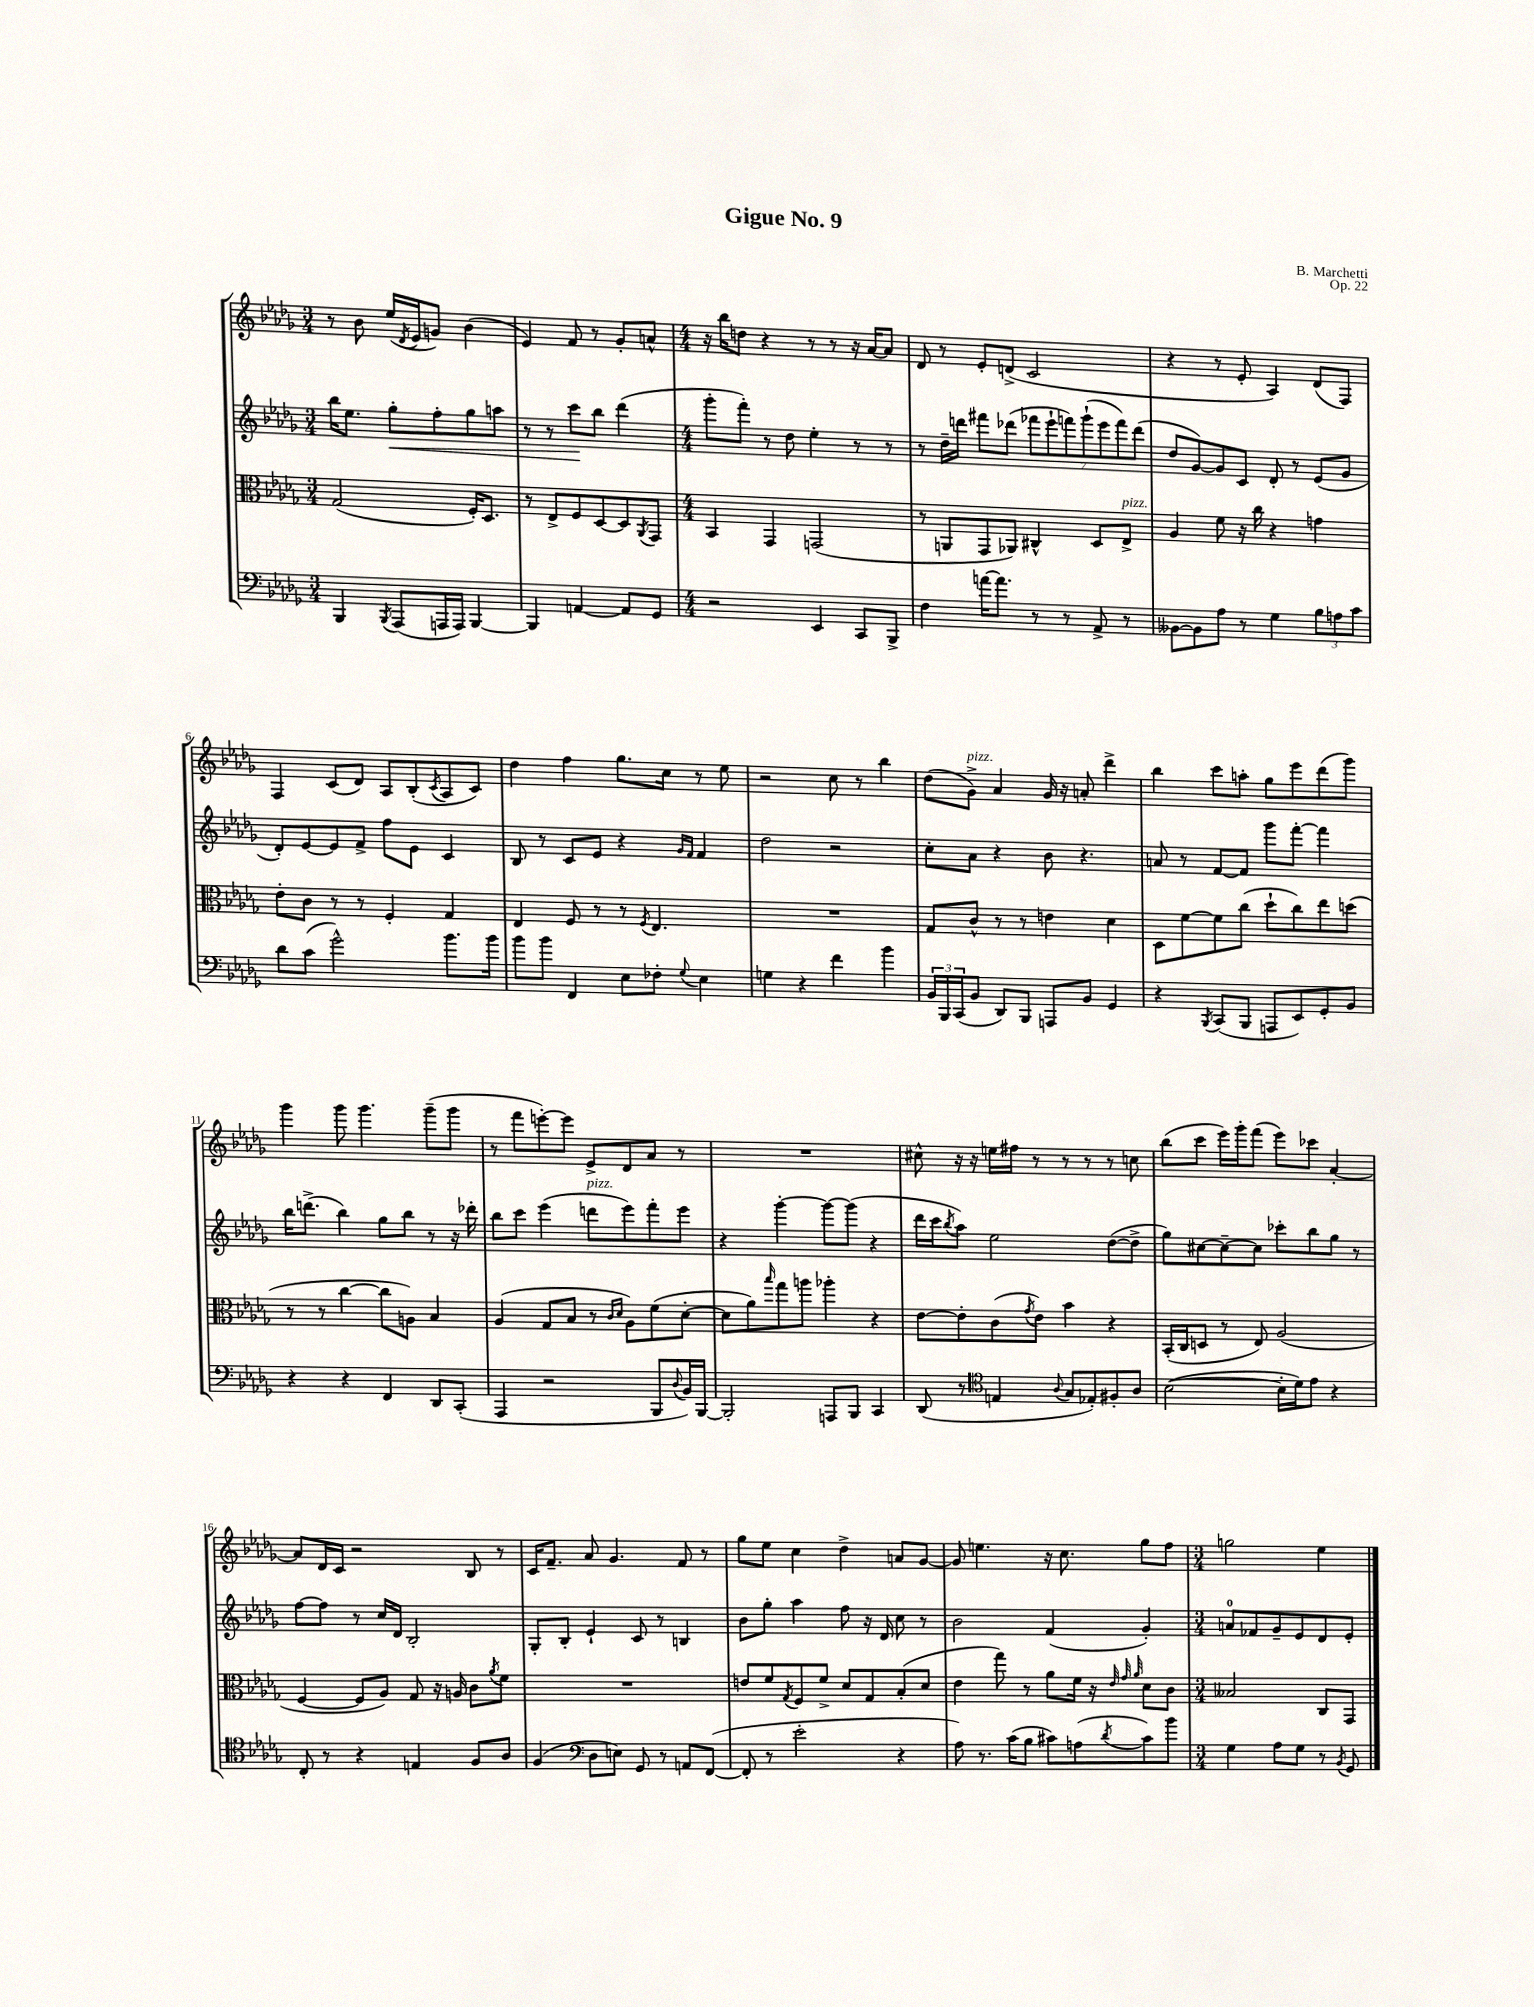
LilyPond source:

\header { title = "Gigue No. 9" composer = "B. Marchetti" opus = "Op. 22" }
<<
\new StaffGroup <<
\new Staff = "s0" {
    \clef treble \key des \major \numericTimeSignature \time 3/4
    r8 bes'8 ees''16( \acciaccatura { des'8 } ees'16 g'8) bes'4( |
    ees'4) f'8 r8 ges'8-. a'8-^ |
    \numericTimeSignature \time 4/4 r16 bes''16 d''8 r4 r8 r8 r16 aes'16~ aes'8 |
    des'8 r8 ees'8-. d'8->( c'2 |
    r4 r8 ees'8-. aes4) des'8( f8) |
    f4 c'8( des'8) aes8 bes8-.( \acciaccatura { c'8 } aes8 c'8) |
    des''4 f''4 ges''8. c''16 r8 ees''8 |
    r2 c''8 r8 bes''4 |
    des''8( ges'8->^\markup { \italic "pizz." }) aes'4 ges'16 r16 a'8-. des'''4-> |
    bes''4 c'''8 a''8-. ges''8 ees'''8 des'''8( ges'''8) |
    ges'''4 ges'''8 ges'''4. ges'''8--( ges'''8 |
    r8 f'''8 e'''8~-.) e'''8 ees'8-> des'8 aes'8 r8 |
    R1 |
    cis''8-^ r16 r16 e''16 fis''16 r8 r8 r8 r8 c''8 |
    bes''8( c'''8 ees'''16) ges'''16-. f'''8( ees'''8) ces'''8 aes'4~-. |
    aes'8 des'16 c'16 r2 bes8 r8 |
    c'16 f'8.-- aes'8 ges'4. f'8 r8 |
    ges''8 ees''8 c''4 des''4-> a'8 ges'8~ |
    ges'8 e''4. r16 c''8. ges''8 f''8 |
    \numericTimeSignature \time 3/4 g''2 ees''4 \bar "|." |
}
\new Staff = "s1" {
    \clef treble \key des \major \numericTimeSignature \time 3/4
    bes''16 ees''8. ges''8-.\< f''8-. ges''8 a''8 |
    r8 r8 c'''8\! bes''8 des'''4( |
    \numericTimeSignature \time 4/4 ges'''8-. f'''8-.) r8 des''8 ees''4-. r8 r8 |
    r8 des''16-- d'''16 fis'''8 des'''8( \tuplet 7/4 { fes'''8 ees'''8-! f'''8) ges'''8-!( ees'''8 f'''8) des'''8( } |
    des''8 ges'8~) ges'8 c'8 des'8-. r8 ees'8( ges'8 |
    des'8-.) ees'8~ ees'8 f'8-> f''8 ees'8 c'4 |
    bes8 r8 c'8 ees'8 r4 \grace { ges'16 f'16 } f'4 |
    des''2 r2 |
    c''8-. aes'8 r4 bes'8 r4. |
    a'8 r8 f'8~ f'8 ges'''8 f'''8~-. f'''4 |
    bes''16 d'''8.->( bes''4) ges''8 bes''8 r8 r16 des'''16-. |
    bes''8 c'''8 ees'''4( d'''8^\markup { \italic "pizz." } ees'''8) f'''8-. ees'''8 |
    r4 ges'''4~-. ges'''8~ ges'''8( r4 |
    des'''16 c'''16 \acciaccatura { bes''8 } aes''8) ees''2 des''8~( des''8-> |
    ges''8) cis''8~ cis''8~-- cis''8 ces'''8-. bes''8 ges''8 r8 |
    f''8~ f''8 r8 c''16 des'16 bes2-. |
    ges8-. bes8-. ees'4-! c'8 r8 b4 |
    bes'8 ges''8-. aes''4 f''8 r16 des'16 c''8 r8 |
    bes'2 f'4( ges'4-.) |
    \numericTimeSignature \time 3/4 a'8-0 fes'8 ges'8-- ees'8 des'8 ees'8-. \bar "|." |
}
\new Staff = "s2" {
    \clef alto \key des \major \numericTimeSignature \time 3/4
    ges2( f16-.) des8. |
    r8 ees8-> f8 des8~ des8 \acciaccatura { aes,8 } ges,8 |
    \numericTimeSignature \time 4/4 bes,4 ges,4 g,2( |
    r8 a,8 ges,8 aes,8) cis4-^ des8 ees8->^\markup { \italic "pizz." } |
    aes4 f'8 r16 c''16 r4 g'4 |
    ees'8-. c'8 r8 r8 f4-. ges4 |
    ees4 f8 r8 r8 \acciaccatura { f8 } ees4. |
    R1 |
    ges8 c'8-^ r8 r8 e'4 des'4 |
    des8 f'8~ f'8 c''8( des''8-! c''8) ees''8 d''8( |
    r8 r8 c''4~ c''8 a8) bes4 |
    aes4( ges8 bes8 r8 \grace { c'16 des'16 } aes8) f'8( des'8~-. |
    des'8 aes'8) \grace { bes''16 } ges''8 a''8 aes''4-. r4 |
    ees'8~ ees'8-. c'8( \acciaccatura { ges'8 } ees'8) bes'4 r4 |
    bes,16-.( c16 d8 r8 ees8) aes2( |
    f4~ f8 aes8) ges8 r16 a16 c'8 \acciaccatura { aes'8 } f'8 |
    R1 |
    e'8 f'8 \acciaccatura { ges8 } f8 f'8-> des'8 ges8 bes8-.( des'8 |
    ees'4 ges''8) r8 aes'8 f'16 r16 \grace { ees'32 ges'32 aes'32 } des'8 c'8 |
    \numericTimeSignature \time 3/4 beses2 c8 ges,8 \bar "|." |
}
\new Staff = "s3" {
    \clef bass \key des \major \numericTimeSignature \time 3/4
    bes,,4 \acciaccatura { bes,,8 } aes,,8( a,,16 a,,16) bes,,4~ |
    bes,,4 a,4~ a,8 ges,8 |
    \numericTimeSignature \time 4/4 r2 ees,4 c,8 bes,,8-> |
    f4 a'16~ a'8. r8 r8 aes,8-> r8 |
    beses,8~ beses,8 aes8 r8 ges4 \tuplet 3/2 { bes8 a8 c'8 } |
    des'8 c'8( ges'2-^) bes'8. bes'16 |
    bes'8 bes'8 f,4 ees8 fes8-. \appoggiatura { ges8 } ees4 |
    g4 r4 f'4 bes'4 |
    \tuplet 3/2 { bes,16 bes,,16 c,16( } bes,8 des,8) bes,,8 a,,8 bes,8 ges,4 |
    r4 \acciaccatura { bes,,8 } c,8( bes,,8 a,,8 ees,8) ges,8-. bes,8 |
    r4 r4 f,4 des,8 c,8-.( |
    aes,,4 r2 bes,,8 \appoggiatura { des8 } bes,16) bes,,16~ |
    bes,,2-. a,,8 bes,,8 c,4 |
    des,8( r8 \clef tenor e4 \appoggiatura { aes8 } ges8 ees8-.) fis8-. aes8 |
    bes2~( bes16-. des'16) ees'8 r4 |
    c8-. r8 r4 e4 f8 aes8 |
    f4( \clef bass des8 e8) ges,8 r8 a,8 f,8~( |
    f,8-. r8 ees'2-. r4 |
    aes8) r8. c'16( bes8 cis'8) a8( \acciaccatura { des'8 } cis'8) bes'8 |
    \numericTimeSignature \time 3/4 ges4 aes8 ges8 r8 \acciaccatura { bes,8 } ges,8 \bar "|." |
}
>>
>>
